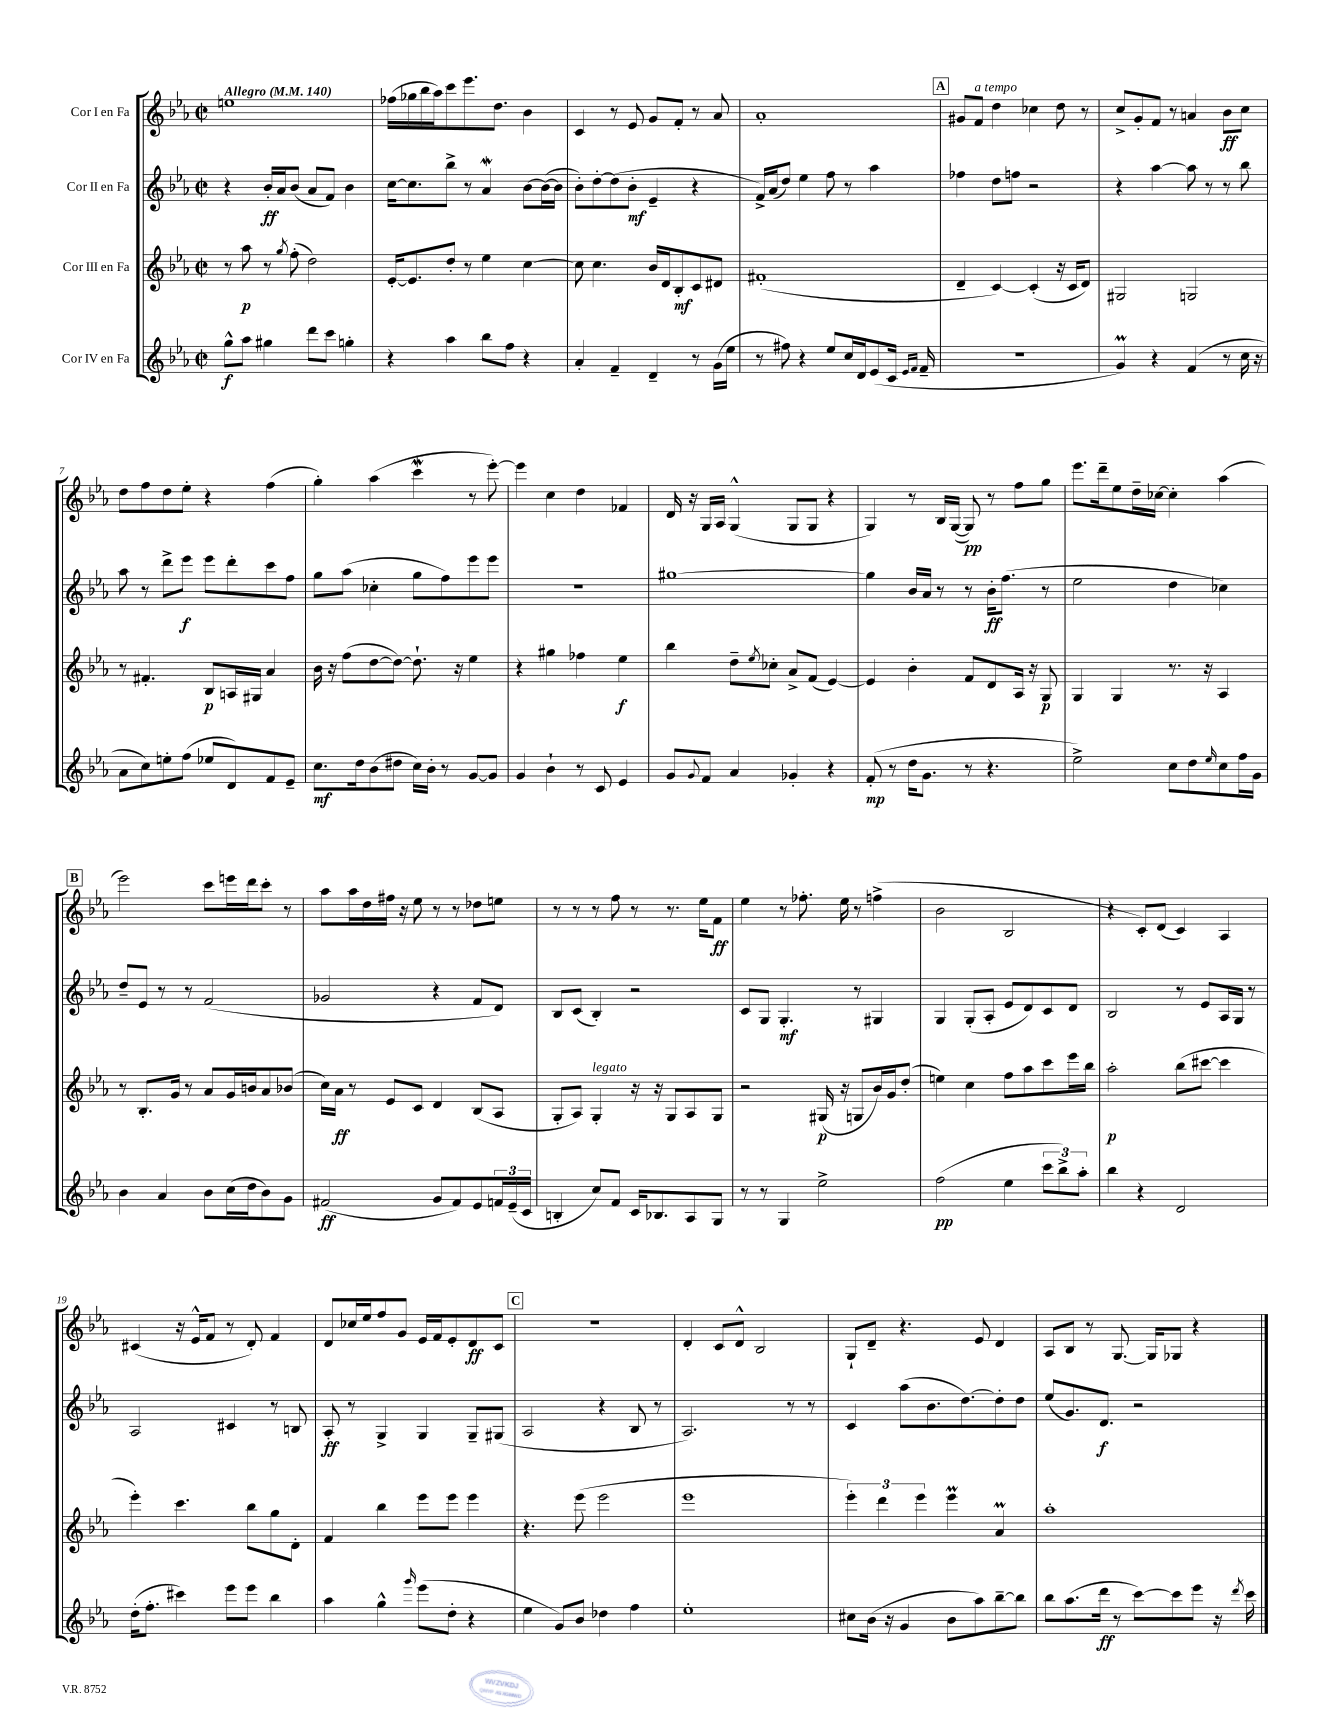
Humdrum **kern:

**kern	**kern	**kern	**kern
*staff4	*staff3	*staff2	*staff1
*clefG2	*clefG2	*clefG2	*clefG2
*k[b-e-a-]	*k[b-e-a-]	*k[b-e-a-]	*k[b-e-a-]
*M2/2	*M2/2	*M2/2	*M2/2
*met(c|)	*met(c|)	*met(c|)	*met(c|)
*MM140	*MM140	*MM140	*MM140
8gg^^	8r	4r	1ee
8aa-	8aa-	.	.
4gg#	8r	16b-'	.
.	.	16a-	.
.	8qgg	.	.
.	(8ff'	(8b-	.
8ddd	2dd)	8a-	.
8ccc	.	8f)	.
4gg'	.	4b-	.
=	=	=	=
4r	[16e-'	[16cc	(16ff-
.	8.e-]	8.cc]	16gg-
.	.	.	16bb-
.	.	.	16aa-)
4aa-	8dd'	8bb-^	8ccc
.	8r	8r	8.eee-
8bb-	4ee-	4a-	.
.	.	.	8.dd
8ff	.	.	.
4r	[4cc	[8b-	4b-
.	.	(16b-_	.
.	.	16b-]	.
=	=	=	=
4a-'	8cc]	8b-')	4c
.	4.cc	[8dd'	.
4f~	.	(8dd]	8r
.	.	8b-'	8e-
4d~	16b-	4e-~	8g
.	16d	.	.
.	8B-'	.	8f'
8r	8c	4r	8r
(16g	8d#	.	8a-
16ee-	.	.	.
=	=	=	=
8r	(1f#'	16f^)	1a-'
.	.	(16a-	.
8ff#)	.	8dd)	.
4r	.	4ee-	.
8ee-	.	8ff	.
16cc	.	8r	.
16d	.	.	.
(8e-	.	4aa-	.
16c	.	.	.
16qqe-	.	.	.
16qqf	.	.	.
16f~	.	.	.
=	=	=	=
1r	4d~	4ff-	8g#
.	.	.	8f
.	[4c)	8dd	4dd
.	.	8ff	.
.	(4c']	2r	4cc-
.	16r	.	8dd
.	16c	.	.
.	8d)	.	8r
=	=	=	=
4g)	2G#	4r	8cc^
.	.	.	8g'
4r	.	[4aa-	8f
.	.	.	8r
(4f	2G	8aa-]	4a
.	.	8r	.
8r	.	8r	8b-
16cc	.	8bb-	8cc
16r	.	.	.
=	=	=	=
8a-	8r	8aa-	8dd
8cc)	4.f#'	8r	8ff
8ee'	.	8ddd^	8dd
(8ff	.	8eee-	8ee-'
8ee-	8B-	8eee-	4r
8d)	16A	8ddd'	.
.	16G#	.	.
8f	4a-	8ccc	(4ff
8e-~	.	8ff	.
=	=	=	=
8.cc	16b-	8gg	4gg')
.	16r	.	.
.	(8ff	(8aa-	.
16dd	.	.	.
(8b-	[8dd	4cc-'	(4aa-
8dd#	8dd_)	.	.
16cc)	8.dd`]	8gg	4ccc
16b-'	.	.	.
8r	.	8ff)	.
.	16r	.	.
[8g	4ee-	8eee-	8r
8g]	.	8eee-	[8eee-')
=	=	=	=
4g	4r	1r	4eee-]
4b-`	4gg#	.	4cc
8r	4ff-	.	4dd
8c	.	.	.
4e-	4ee-	.	4f-
=	=	=	=
8g	4bb-	[1gg#	16d
.	.	.	16r
8qqg	.	.	.
8f	.	.	16G
.	.	.	16A-
4a-	8dd~	.	(4G^^
.	8qee-	.	.
.	8cc-'	.	.
4g-'	8a-^	.	8G
.	(8f	.	8G
4r	[4e-)	.	4r
=	=	=	=
(8f'	4e-]	4gg#]	4G)
8r	.	.	.
16dd	4b-'	16b-	8r
8.g	.	16a-	.
.	.	8r	16B-
.	.	.	([16G
8r	8f	8r	8G])
4.r	8d	16b-'	8r
.	.	(8.ff	.
.	16A-	.	8ff
.	16r	.	.
.	8G	8r	8gg
=	=	=	=
2ee-^)	4G	2ee-	8.eee-
.	.	.	16ddd~
.	4G	.	8ee-
.	.	.	16dd~
.	.	.	[16cc-
8cc	8.r	4dd	4cc-']
8dd	.	.	.
.	16r	.	.
16qqee-	.	.	.
8cc	4A-	4cc-)	(4aa-
16ff	.	.	.
16g	.	.	.
=	=	=	=
4b-	8r	8dd~	2eee-)
.	8.B-'	8e-	.
4a-	.	8r	.
.	16g	.	.
.	8r	8r	.
8b-	8a-	(2f	8ccc
(16cc	16g	.	16eee
16dd	16b	.	16ddd
8b-)	8a-	.	8ccc'
8g	(8b-	.	8r
=	=	=	=
(2f#	16cc)	2g-	8aa-
.	16a-	.	.
.	8r	.	16aa-
.	.	.	16dd
.	8e-	.	16ff#
.	.	.	16r
.	8c	.	8ee-
8g	4d	4r	8r
8f#)	.	.	8r
8e-	(8B-	8f	8dd-
24f	8A-	8d)	8ee
(24e-~	.	.	.
24c	.	.	.
=	=	=	=
4B'	8G'	8B-	8r
.	8A-)	(8c	8r
8cc)	4G'	4B-')	8r
8f	.	.	8ff
16c	16r	2r	8r
8.B-	16r	.	.
.	8G	.	8.r
8A-	8A-	.	.
.	.	.	16ee-
8G	8G	.	8f
=	=	=	=
8r	2r	8c	4ee-
8r	.	8G	.
4G	.	4.G'	8r
.	.	.	8.ff-'
2ee-^	(16G#	.	.
.	16r	.	16ee-
.	8G	8r	8r
.	16b-)	4G#	(4ff^
.	16g	.	.
.	(8dd'	.	.
=	=	=	=
(2ff	4ee)	4G	2b-
.	4cc	(8G'	.
.	.	8A-'	.
4ee-	8ff	8e-	2B-
.	8aa-	8d)	.
12ccc	8ccc	8c	.
12bb-^)	.	.	.
.	16eee-	8d	.
12aa-'	.	.	.
.	16bb-	.	.
=	=	=	=
4bb-	2aa-'	2B-	4r
4r	.	.	8c')
.	.	.	(8d
2d	(8bb-	8r	4c)
.	[8ccc#	8e-	.
.	4ccc#]	16A-	4A-
.	.	16G	.
.	.	8r	.
=	=	=	=
(16dd'	4eee-')	2A-	(4c#
8.ff'	.	.	.
4ccc#)	4.ccc	.	16r
.	.	.	16e-^^
.	.	.	8f
8eee-	.	4c#	8r
8eee-	8bb-	.	8d')
4bb-	8gg	8r	4f
.	8d'	8B	.
=	=	=	=
4aa-	4f	8A-'	8d
.	.	8r	16cc-
.	.	.	16ee-
4gg^^	4bb-	4G^	8ff
.	.	.	8g
16qqggg	.	.	.
(8eee-	8eee-	4G	16e-
.	.	.	16f
8dd'	8eee-	.	8e-'
4r	4eee-	8G~	8d
.	.	(8G#	8c
=	=	=	=
4ee-	4.r	2A-	1r
8g)	.	.	.
8b-	(8eee-	.	.
4dd-	2eee-	4r	.
4ff	.	8B-	.
.	.	8r	.
=	=	=	=
1ee-'	1eee-	2.A-)	4d'
.	.	.	8c
.	.	.	8d^^
.	.	.	2B-
.	.	8r	.
.	.	8r	.
=	=	=	=
8cc#	6eee-')	4c	8G`
(16b-	.	.	8d~
.	6ddd	.	.
16r	.	.	.
4g	.	(8aa-	4.r
.	6eee-	.	.
.	.	8.b-	.
8b-	4eee-	.	.
.	.	[8.dd)	.
8aa-)	.	.	8e-
[8bb-~	4a-	8dd']	4d
8bb-]	.	8dd	.
=	=	=	=
8bb-	1aa-'	(8ee-	8A-
(8.aa-	.	8.g)	8B-
.	.	.	8r
16ddd	.	8.d	.
8r	.	.	[8.G
[8ccc)	.	2r	.
.	.	.	16G]
8ccc]	.	.	8G-
8eee-	.	.	4r
16r	.	.	.
8qddd	.	.	.
16ccc	.	.	.
==	==	==	==
*-	*-	*-	*-
